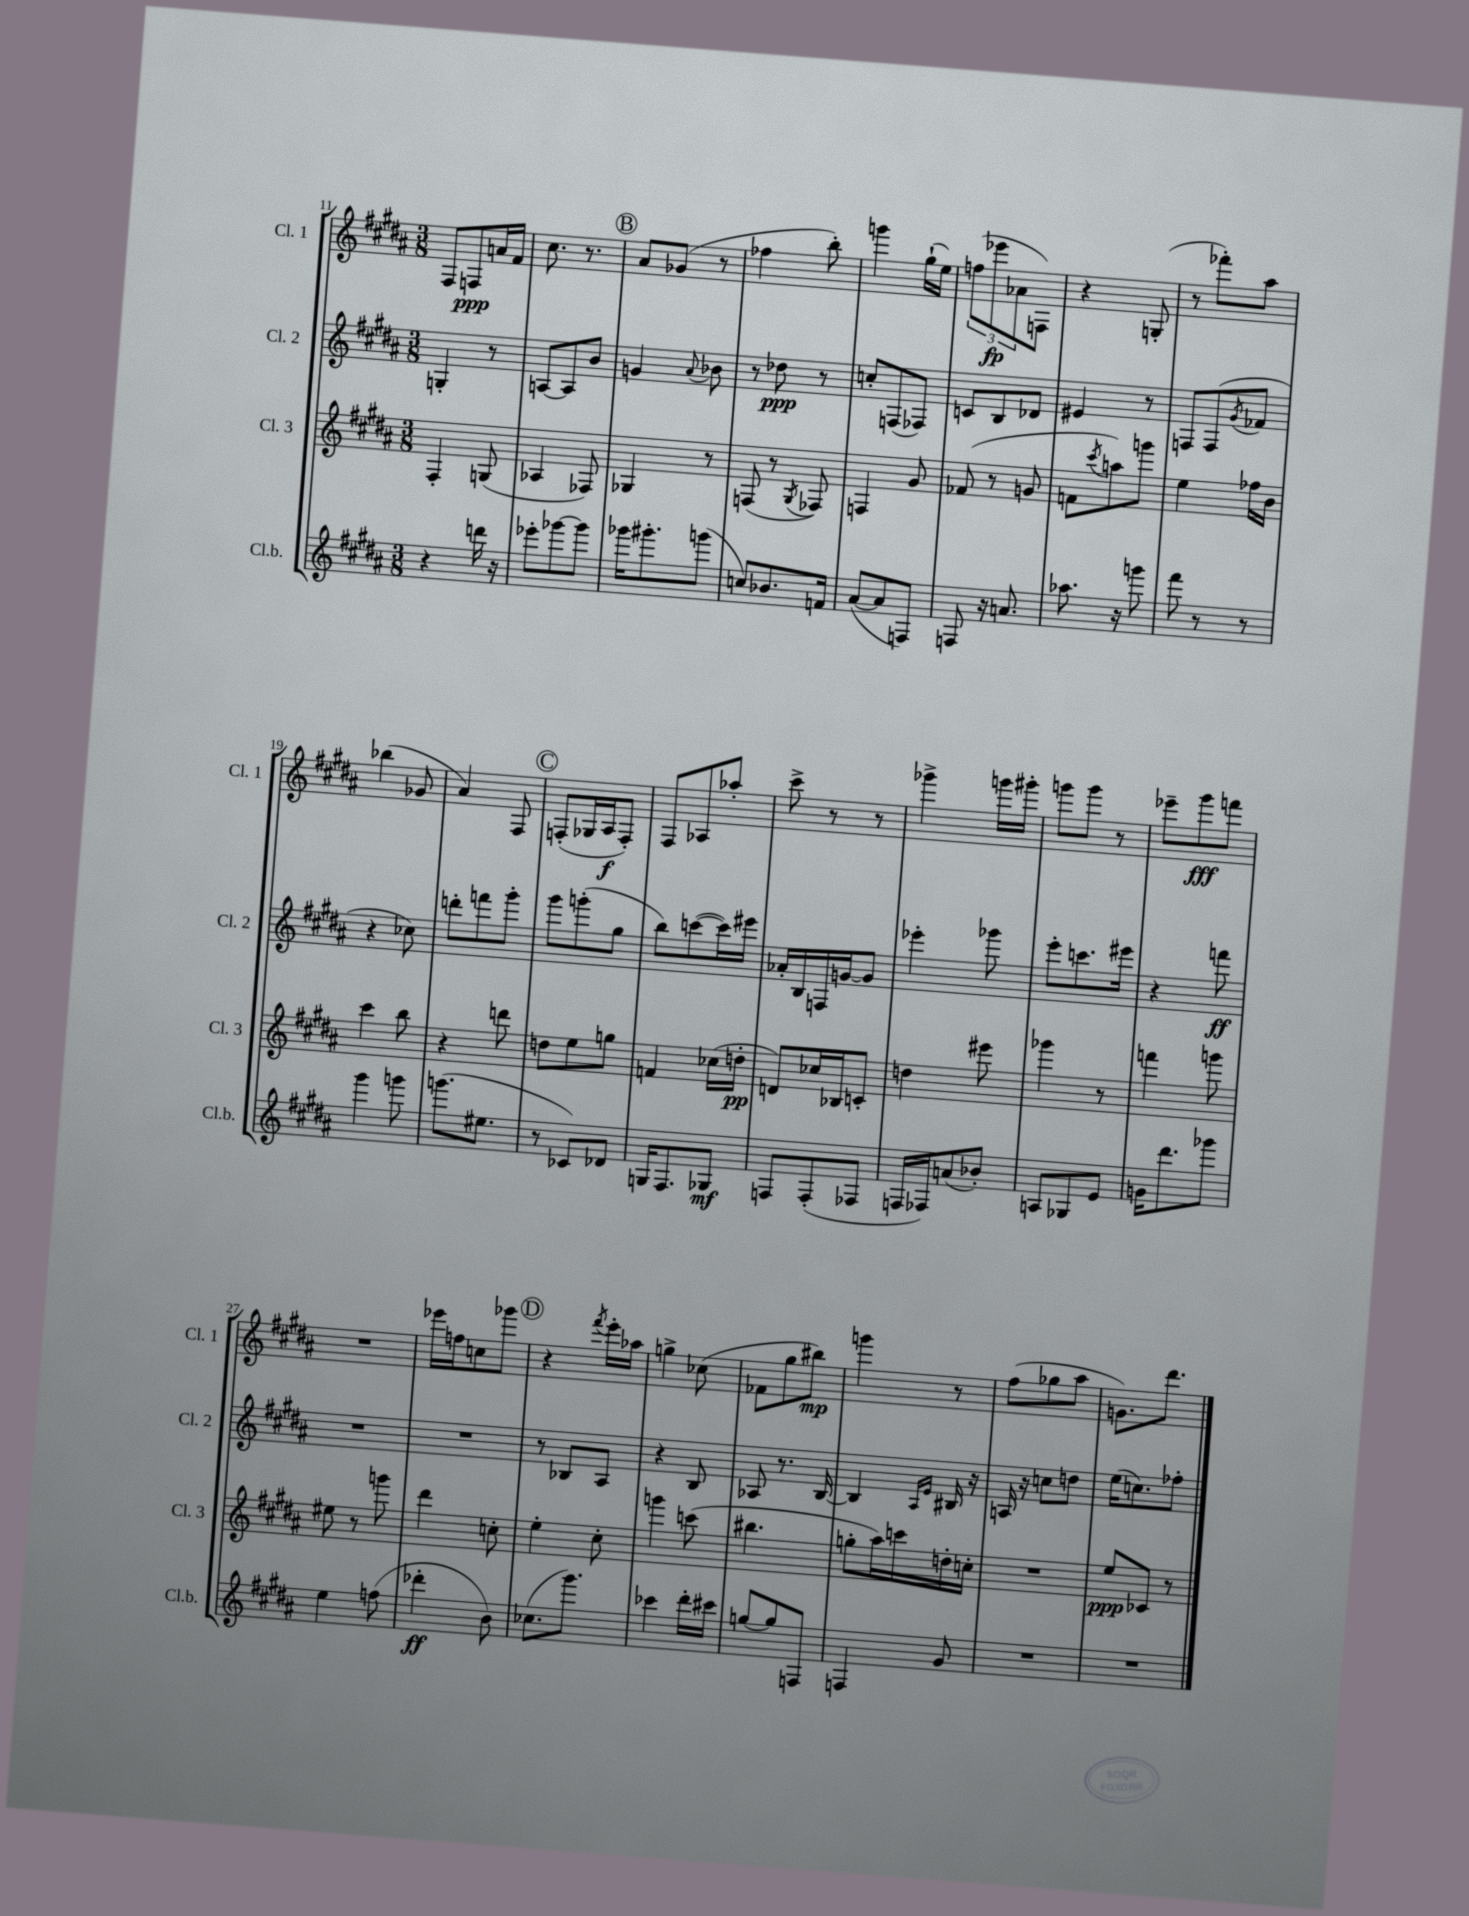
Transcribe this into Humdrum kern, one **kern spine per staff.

**kern	**kern	**kern	**kern
*staff4	*staff3	*staff2	*staff1
*clefG2	*clefG2	*clefG2	*clefG2
*k[f#c#g#d#a#]	*k[f#c#g#d#a#]	*k[f#c#g#d#a#]	*k[f#c#g#d#a#]
*M3/8	*M3/8	*M3/8	*M3/8
4r	4F#'	4G'	8F#
.	.	.	8F
16ddd	(8G	8r	16a
16r	.	.	16f#
=	=	=	=
8eee-'	4A-	[8A	8.cc#
[8ggg-	.	8A]	.
.	.	.	8.r
8ggg-]	8F-)	8b	.
=	=	=	=
16ggg-	4G-	4g	8a#
8.ggg#'	.	.	.
.	.	.	(8g-
.	.	8qqa#	.
(8ggg	8r	8b-	8r
=	=	=	=
8cc)	(8F	8r	4ff-
8.b-	8r	8dd-	.
.	8qG#	.	.
.	8F-)	8r	8bb')
16f	.	.	.
=	=	=	=
([8a#	4F	8cc'	4ggg
8a#]	.	(8F	.
8F)	8g#	8F-)	(16gg#`
.	.	.	16ee)
=	=	=	=
8F	(8f-	8c	(12ff
.	.	.	12eee-
16r	8r	8B	.
.	.	.	12a-
8.a	.	.	.
.	8g	8d-	8F)
=	=	=	=
8.aa-	8f	4e#	4r
.	8qccc#	.	.
.	8aa)	.	.
16r	.	.	.
8ggg	8ggg	8r	(8G'
=	=	=	=
8fff#	4ee	8F	8r
8r	.	(8F	8fff-')
.	.	8qg#	.
8r	16ff-	8f-	8aa#
.	16b	.	.
=	=	=	=
4ggg#	4ccc#	4r	(4bb-
8ggg	8bb	8cc-)	8g-
=	=	=	=
(8.ggg	4r	8ddd'	4a#)
.	.	8fff	.
8.ee#	.	.	.
.	8ddd	8ggg#'	8F#
=	=	=	=
8r	8dd	8ggg#	(8F'
8c-)	8ee	(8ggg'	16G-
.	.	.	16A#
8d-	8gg	8gg#	8F')
=	=	=	=
16G	4f	8bb)	8F#
8.F#	.	.	.
.	.	([8ccc	8A-
8G-	(16cc-	16ccc])	8aa-'
.	16dd'	16eee#	.
=	=	=	=
8F	8d)	16a-'	8ccc#^
.	.	16B	.
(8F'	16cc-	16F	8r
.	16B-	[16g	.
8F-	8c'	8g]	8r
=	=	=	=
16F	4dd	4eee-'	4ggg-^
16F-)	.	.	.
(8a	.	.	.
8b-')	8eee#	8ggg-	16ggg
.	.	.	16ggg#'
=	=	=	=
8A	4ggg-	8eee'	8ggg
8G-	.	8.ccc	8ggg
8e	8r	.	8r
.	.	16eee#	.
=	=	=	=
16g	4fff	4r	8eee-~
8.ddd#	.	.	.
.	.	.	8ggg#
8ggg-	8ggg	8fff	8fff
=	=	=	=
4ee	8ee#	4.r	4.r
.	8r	.	.
(8ff	8ggg	.	.
=	=	=	=
4ddd-'	4ddd#	4.r	16eee-
.	.	.	16ff
.	.	.	8cc
8b)	8cc'	.	8ggg-
=	=	=	=
(8.cc-	4ee'	8r	4r
.	.	8B-	.
8.ggg#)	.	.	.
.	.	.	8qfff#
.	8cc#'	8A#	16eee'
.	.	.	16aa-
=	=	=	=
4ccc-	4ggg	4r	4gg^
16ddd#'	(8ccc	8B	(8cc-
16ccc#	.	.	.
=	=	=	=
[8gg	4.bb#	8A-	8f-
8gg]	.	8.r	8gg#
8F	.	.	8bb#)
.	.	[16B	.
=	=	=	=
4F	8gg'	4B]	4ggg
.	16aa#)	.	.
.	16ccc	.	.
.	.	16qqA#	.
.	.	16qqe	.
8g#	16dd'	16B#	8r
.	16cc'	16r	.
=	=	=	=
4.r	4.r	16A	(8ff#
.	.	16r	.
.	.	8cc	8gg-
.	.	8dd	8aa#
=	=	=	=
4.r	8ee	(16ee	8.g)
.	.	8.cc)	.
.	8c-	.	.
.	.	.	8.ddd#
.	8r	8ff-'	.
==	==	==	==
*-	*-	*-	*-
